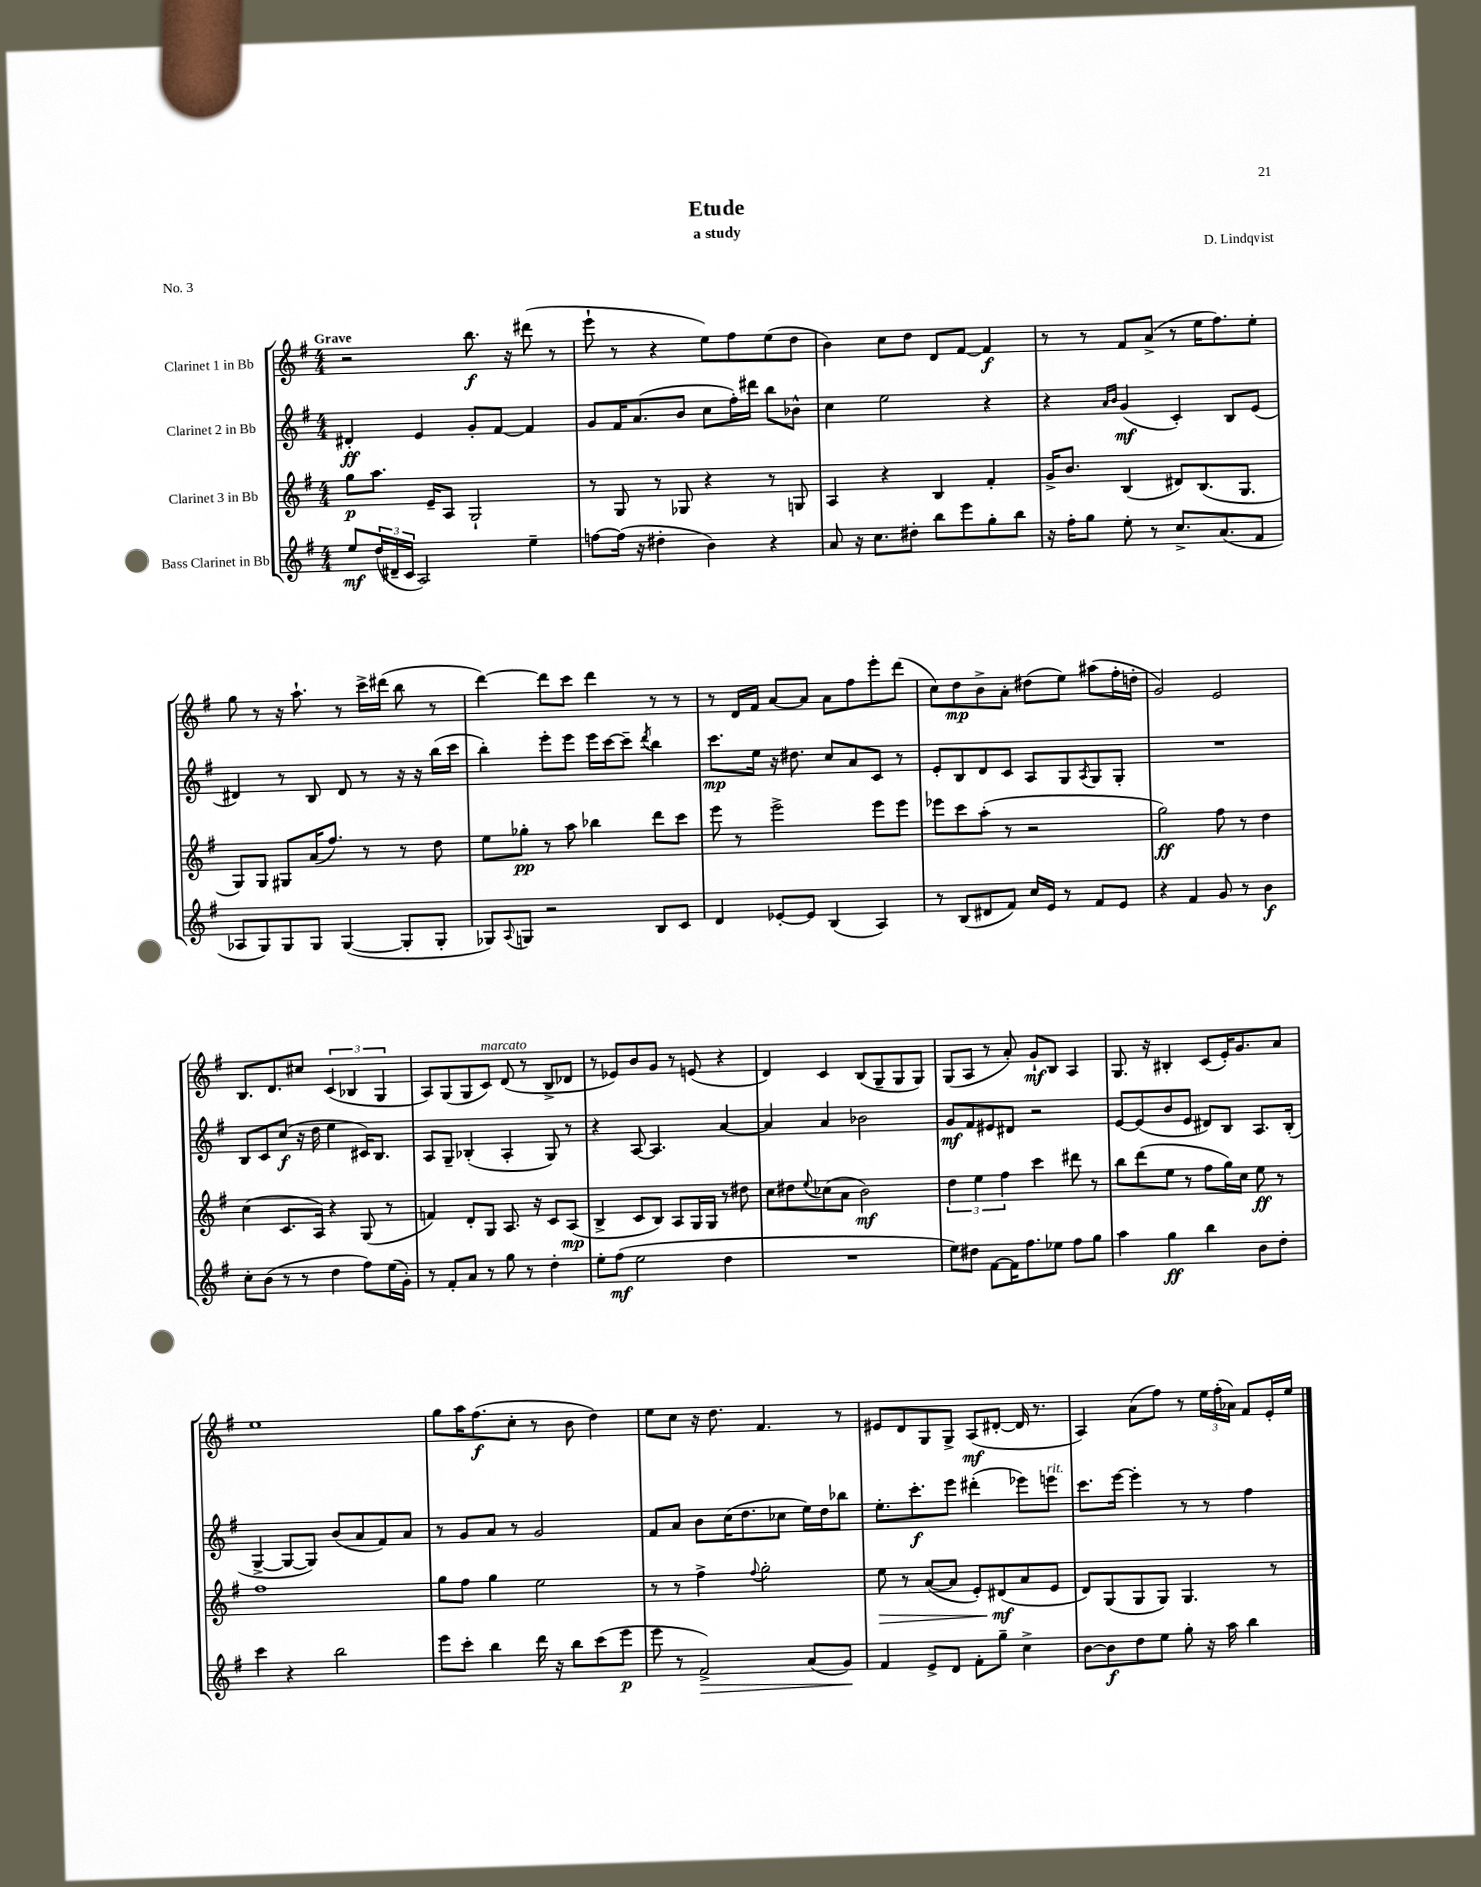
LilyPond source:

\header { title = "Etude" composer = "D. Lindqvist" subtitle = "a study" piece = "No. 3" }
<<
\new StaffGroup <<
\new Staff = "s0" \with { instrumentName = "Clarinet 1 in Bb" } {
    \clef treble \key g \major \numericTimeSignature \time 4/4 \tempo "Grave"
    r2 b''8.\f r16 dis'''8( r8 |
    e'''8-! r8 r4 e''8) fis''8 e''8( d''8 |
    b'4) c''8 d''8 d'8 fis'8~ fis'4\f |
    r8 r8 fis'8 a'8->( r8 e''16 fis''8.) e''8-. |
    g''8 r8 r16 a''8.-! r8 c'''16-> dis'''16( b''8 r8 |
    d'''4~) d'''8 c'''8 d'''4 r8 r8 |
    r8 d'16 fis'16 a'8~ a'8 a'8 fis''8 e'''8-. d'''8( |
    c''8) d''8\mp b'8-> a'8-. dis''8( e''8) ais''8( fis''16-. d''16-. |
    g'2) e'2 |
    b8. d'8. cis''8 \tuplet 3/2 { c'4( bes4 g4 } |
    a8) g8( g8 c'8^\markup { \italic "marcato" }) d'8( r8 b8-> des'8 |
    r8 ees'8) b'8 g'8 r8 e'8( r4 |
    d'4) c'4 b8( g8-- g8 g8) |
    g8( a8 r8 a'8-.) g'8-!\mf b8 a4 |
    g8. r16 bis4-. c'8( e'16-.) g'8. a'8 |
    e''1 |
    g''8 a''16 fis''8.\f( c''8-. r8 b'8 d''4) |
    e''8 c''8 r16 d''8. fis'4. r8 |
    eis'8 d'8 g8 g8-> a8\mf( dis'8~-. dis'16 r8. |
    a4) a'8( fis''8) r8 \tuplet 3/2 { e''16 fis''16-.( aes'16) } fis'8 e'16-. e''16 \bar "|." |
}
\new Staff = "s1" \with { instrumentName = "Clarinet 2 in Bb" } {
    \clef treble \key g \major \numericTimeSignature \time 4/4
    dis'4-.\ff e'4 g'8-. fis'8~ fis'4 |
    g'8 fis'16 a'8.( b'8 c''8 fis''16-.) dis'''16 b''8 bes'8-^ |
    c''4 e''2 r4 |
    r4 \grace { a'16 b'16 } g'4\mf( c'4-.) b8 e'8( |
    dis'4) r8 b8 dis'8 r8 r16 r16 b''16( c'''16 |
    b''4-.) e'''8-. e'''8 e'''16 c'''16~ c'''8-- \acciaccatura { d'''8 } b''4 |
    c'''8.\mp e''16 r16 dis''8. c''8 a'8 c'8 r8 |
    e'8-. b8 d'8 c'8 a8 g8 \acciaccatura { a8 } g8 g8-. |
    R1 |
    b8 c'8 c''8\f( r16 d''16 e''4 cis'16) b8. |
    a8 g8-- bes4-.( a4-. g8) r8 |
    r4 a8~ a4. a'4~ |
    a'4 a'4 bes'2 |
    g'8\mf fis'8 eis'8 dis'8 r2 |
    e'8~ e'8( b'8 e'8 dis'8) b8 a8. b16-.( |
    g4~-> g8~ g8) b'8( a'8 fis'8) a'8 |
    r8 g'8 a'8 r8 g'2 |
    fis'8 a'8 b'8 c''16( d''8. ces''8 e''16) d''16 bes''8 |
    e''8.-. c'''8.-.\f e'''8 dis'''4-.( ees'''8) e'''8^\markup { \italic "rit." } |
    c'''8. e'''16~ e'''4-. r8 r8 fis''4 \bar "|." |
}
\new Staff = "s2" \with { instrumentName = "Clarinet 3 in Bb" } {
    \clef treble \key g \major \numericTimeSignature \time 4/4
    g''8\p a''8. e'16-- a8 g2-! |
    r8 g8 r8 ges8 r4 r8 g8 |
    a4 r4 b4 fis'4-. |
    g'16-> b'8. b4( dis'8) b8.( g8. |
    g8) g8 gis8 a'16( fis''8.) r8 r8 d''8 |
    e''8 ges''8-.\pp r8 a''8 bes''4 d'''8 c'''8 |
    e'''8 r8 e'''2-> e'''8 e'''8 |
    ees'''8 c'''8 a''8-.( r8 r2 |
    g''2\ff) fis''8 r8 d''4 |
    c''4( c'8. a16) r4 g8( r8 |
    f'4) d'8-. g8 a8. r16 c'8 a8\mp( |
    b4-> c'8 b8) a8 g16 g16 r8 dis''8 |
    c''8 dis''8 \appoggiatura { e''8 } ces''8( a'8 b'2\mf) |
    \tuplet 3/2 { d''4 e''4 fis''4 } c'''4 dis'''8 r8 |
    b''8 d'''8( e''8 r8 fis''8 g''16) c''16 e''8\ff r8 |
    fis''1 |
    g''8 fis''8 g''4 e''2 |
    r8 r8 fis''4-> \appoggiatura { fis''8 } g''2-. |
    e''8\> r8 a'8~( a'8 e'8-.) dis'8\mf\!( a'8 e'8 |
    d'8) g8( g8 g8) g4. r8 \bar "|." |
}
\new Staff = "s3" \with { instrumentName = "Bass Clarinet in Bb" } {
    \clef treble \key g \major \numericTimeSignature \time 4/4
    e''8\mf \tuplet 3/2 { d''16( dis'16-- c'16 } a2) e''4-- |
    f''8~ f''16( r16 dis''4-. b'4) r4 |
    a'8 r16 c''8. dis''8-. b''8 e'''8 g''8-. b''8 |
    r16 fis''16-. g''8 e''8-. r8 c''8.-> a'8.( fis'8 |
    aes8 g8) g8 g8 g4~( g8-. g8-. |
    ges8) \appoggiatura { a8 } g8 r2 b8 c'8 |
    d'4 ees'8~-. ees'8 b4( a4) |
    r8 b8( dis'8 fis'8) c''16 e'16 r8 fis'8 e'8 |
    r4 fis'4 g'8 r8 b'4\f |
    c''8-. b'8( r8 r8 d''4 fis''8) e''16( g'16-.) |
    r8 fis'8-. a'8 r8 g''8 r8 d''4-. |
    e''8-. fis''8\mf( e''2 d''4 |
    R1 |
    e''8) dis''8 fis'8~ fis'16 fis''8. ees''8 fis''8 g''8 |
    a''4 g''4\ff b''4 b'8 d''8-. |
    c'''4 r4 b''2 |
    e'''8 c'''8-. b''4 d'''16 r16 b''8 c'''8( e'''8\p |
    e'''8 r8 fis'2->\>) a'8( g'8\!) |
    fis'4 e'8-> d'8 fis'8-. g''8-- c''4-> |
    b'8~ b'8\f d''8 e''8 g''8-. r16 a''16 b''4 \bar "|." |
}
>>
>>
\layout { \context { \Score \remove "Bar_number_engraver" } }
